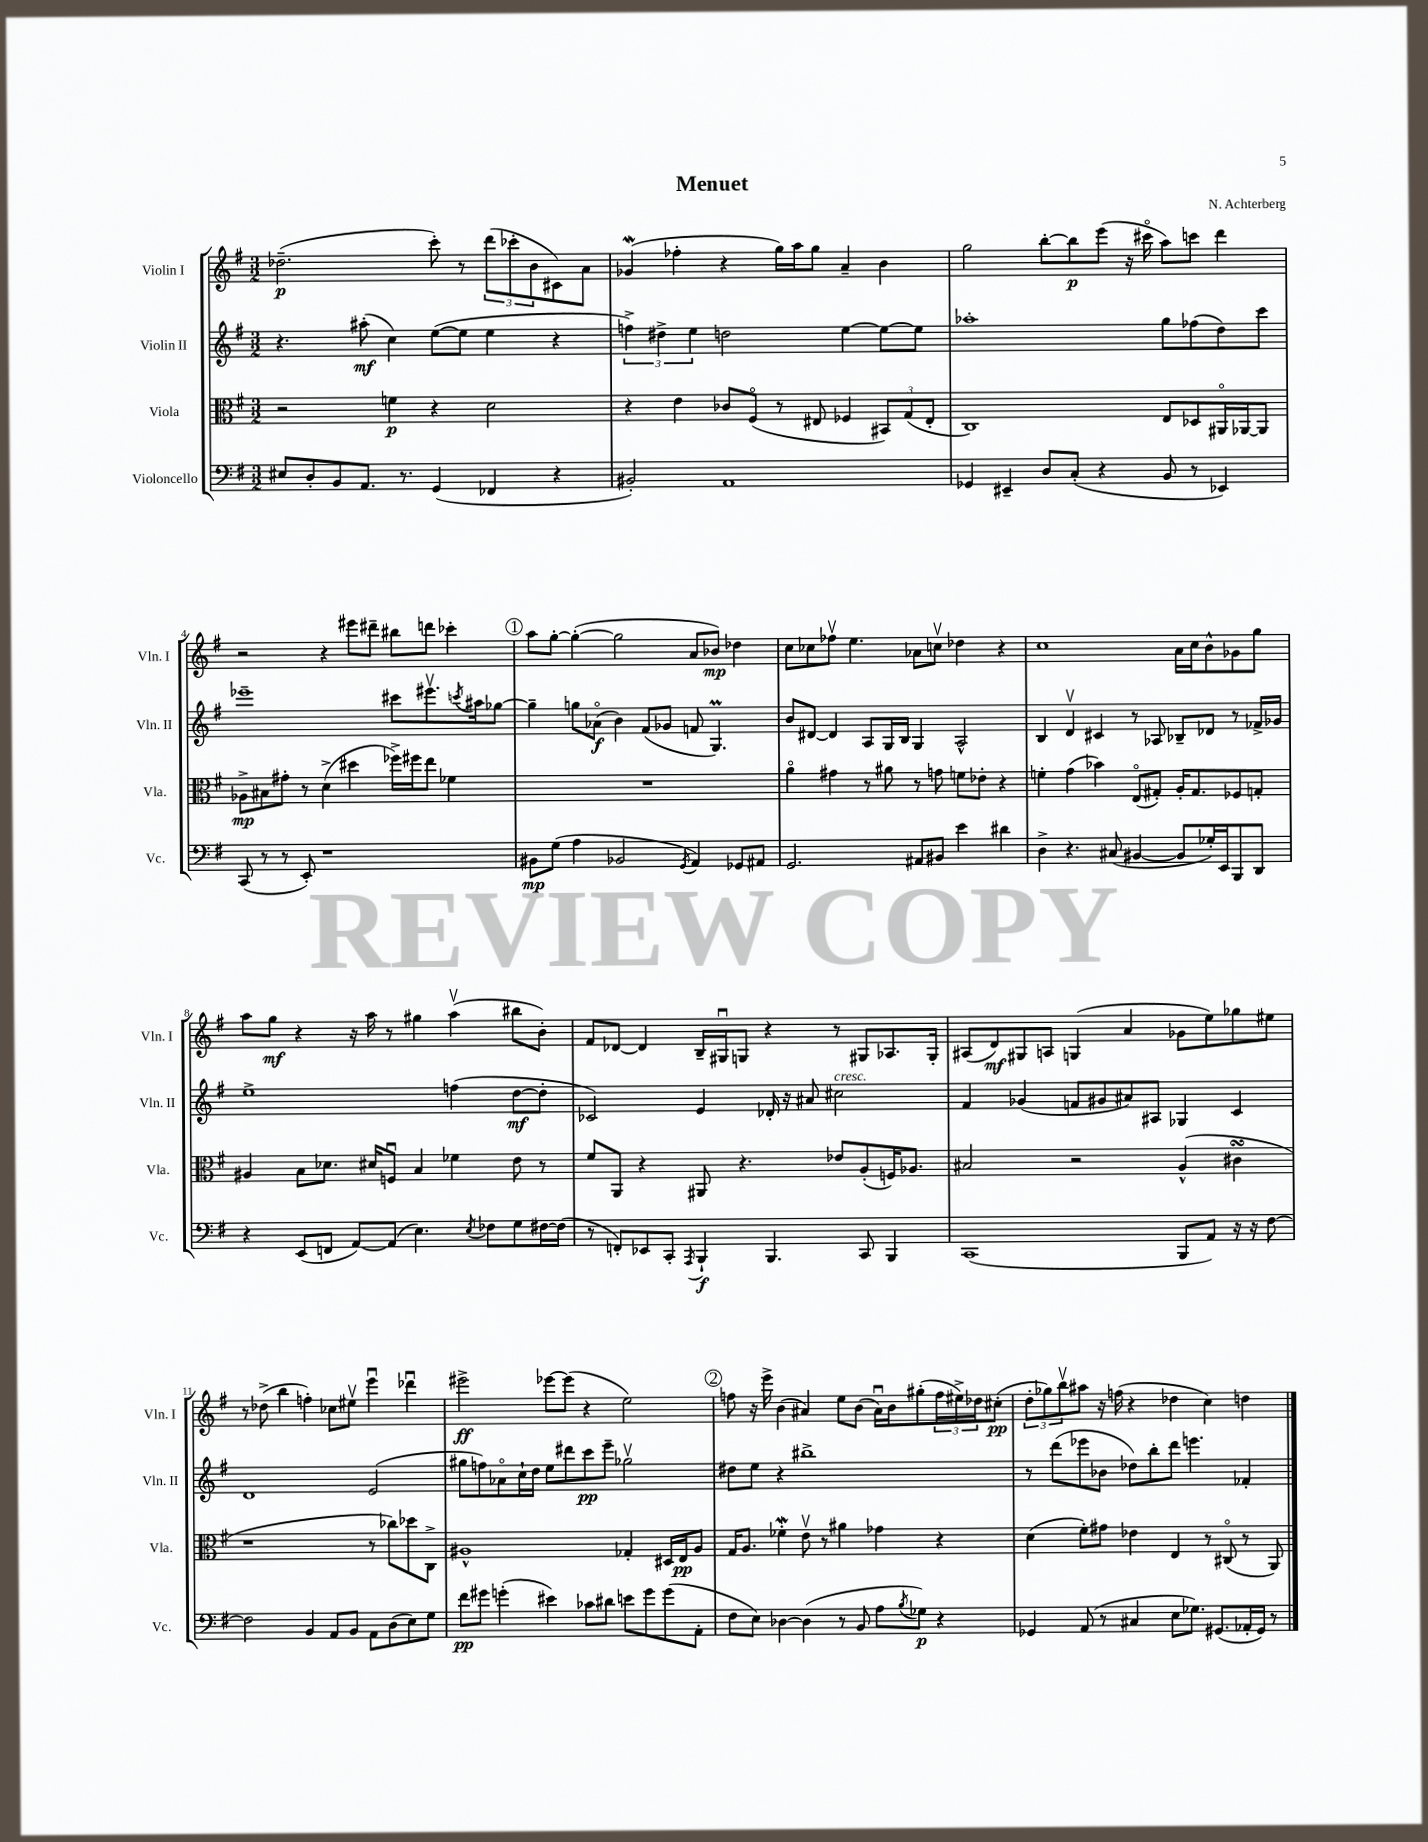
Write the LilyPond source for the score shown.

\header { title = "Menuet" composer = "N. Achterberg" }
<<
\new StaffGroup <<
\new Staff = "s0" \with { instrumentName = "Violin I" shortInstrumentName = "Vln. I" } {
    \clef treble \key g \major \numericTimeSignature \time 3/2
    des''2.--\p( c'''8-.) r8 \tuplet 3/2 { d'''8( ces'''8-. b'8 } cis'8) a'8 |
    ges'4\mordent( fes''4-. r4 g''16) a''16 g''8 a'4-- b'4 |
    g''2 b''8~-. b''8\p e'''8( r16 cis'''16\flageolet a''8) c'''8 d'''4 |
    r2 r4 eis'''8 dis'''8-- bis''8 d'''8 ces'''4-. |
    \mark \markup { \circle "1" } a''8 g''8~-. g''4~-.( g''2 a'8 bes'8\mp) des''4 |
    c''8 ces''8 fes''8\upbow e''4. aes'8 c''8\upbow des''4 r4 |
    c''1 a'16 c''16 b'8-^ ges'8 g''8 |
    a''8 g''8\mf r4 r16 a''16 r8 gis''4 a''4\upbow( bis''8 b'8-.) |
    fis'8 des'8~ des'4 b16-- gis16\downbow g8 r4 r8 gis8 aes8. gis16-. |
    ais8( d'8\mf) gis8 a8 g4( a'4 ges'8 e''8) ges''8 eis''8 |
    r8 des''8->( b''4 f''4-.) ces''8 eis''8\upbow e'''4\downbow des'''4\downbow |
    eis'''2->\ff ees'''8~ ees'''8( r4 e''2) |
    \mark \markup { \circle "2" } f''8 r16 e'''16-> b'4( ais'4) e''8 b'8( ais'16\downbow) b'16 gis''8-.( \tuplet 3/2 { f''16 eis''16->) des''16 } cis''8-.\pp( |
    \tuplet 3/2 { d''8-. ges''8) b''8\upbow } ais''8 r16 f''16( r4 des''4 c''4) d''4 \bar "|." |
}
\new Staff = "s1" \with { instrumentName = "Violin II" shortInstrumentName = "Vln. II" } {
    \clef treble \key g \major \numericTimeSignature \time 3/2
    r4. ais''8-.\mf( c''4) e''8~( e''8 e''4 r4 |
    \tuplet 3/2 { f''4->) dis''4-> e''4 } d''2 e''4~ e''8~ e''8 |
    aes''1-. g''8 fes''8( d''8) c'''8 |
    ees'''1-- cis'''8 eis'''8.\upbow \acciaccatura { c'''8 } ais''16 ges''8~ |
    \mark \markup { \circle "1" } ges''4-- g''8 aes'8\flageolet\f( b'4) fis'8( ges'8 f'8 g4.\prall) |
    b'8 dis'8~ dis'4 a8 g16 b16 g4 a2-^ |
    b4 d'4\upbow cis'4 r8 aes8 bes8-- des'8 r8 fes'16-> ges'16 |
    e''1-> f''4( d''8~\mf d''8-. |
    ces'2) e'4 des'16-. r16 ais'8 cis''2^\markup { \italic "cresc." } |
    fis'4 ges'4( f'8 gis'8 ais'8) ais8 ges4 c'4 |
    d'1 e'2( |
    gis''8 f''8) aes'8\flageolet c''16-! d''16 e''8 dis'''8 c'''8\pp e'''8-- ges''2\upbow |
    \mark \markup { \circle "2" } dis''8 e''8 r4 bis''1-> |
    r8 d'''8( ees'''8 bes'8 des''8) b''8-. d'''8 e'''4. fes'4-. \bar "|." |
}
\new Staff = "s2" \with { instrumentName = "Viola" shortInstrumentName = "Vla." } {
    \clef alto \key g \major \numericTimeSignature \time 3/2
    r2 f'4\p r4 d'2 |
    r4 e'4 ces'8 fis8\flageolet( r8 eis8 fes4 \tuplet 3/2 { bis,8) g8( eis8-. } |
    c1) e8 des8 ais,16\flageolet aes,16~ aes,8 |
    aes8->\mp bis8 gis'8-. r8 d'4->( dis''4 fes''16->) fis''16 e''8 fes'4 |
    \mark \markup { \circle "1" } R1. |
    a'4\flageolet gis'4 r8 ais'8 r8 g'8 f'8 ees'8-. r4 |
    f'4-. g'4( bes'4) e8\flageolet( gis8-.) a16-. gis8. fes8 g8-. |
    ais4 b8 des'8. dis'16 f8\downbow b4 fes'4 e'8 r8 |
    fis'8 a,8 r4 ais,8 r4. ees'8 a8-.( f16) aes8. |
    bis2 r2 a4-^( cis'4\turn |
    r1 r8 ces''8) des''8 c8-> |
    ais1-^ ges4-. dis16 e16\pp ais8 |
    \mark \markup { \circle "2" } g16 a8. fes'4-.\mordent e'8\upbow r8 ais'4 ges'4 r4 |
    d'4( fis'8-.) gis'8 ees'4 e4 r8 cis8\flageolet( r8 a,8) \bar "|." |
}
\new Staff = "s3" \with { instrumentName = "Violoncello" shortInstrumentName = "Vc." } {
    \clef bass \key g \major \numericTimeSignature \time 3/2
    eis8 d8-. b,8 a,8. r8. g,4( fes,4 r4 |
    bis,2-.) a,1 |
    ges,4 eis,4-- d8 c8-.( r4 b,8 r8 ees,4) |
    c,8( r8 r8 e,8-.) r1 |
    \mark \markup { \circle "1" } bis,8\mp g8( a4 bes,2 \acciaccatura { g,8 } a,4) ges,8 ais,8 |
    g,2. ais,8 bis,8 e'4 dis'4 |
    d4-> r4. cis8( bis,4~ bis,8 ges16-.) e,16 b,,8 d,8 |
    r4 e,8( f,8 a,8~) a,8( e4.) \acciaccatura { e8 } fes8 g8 fis16~ fis16( |
    r8 f,8-.) ees,8 c,8-. \acciaccatura { a,,8 } b,,4-!\f b,,4. c,8 b,,4 |
    c,1( b,,8 a,8) r16 r16 fis8~ |
    fis2 b,4 a,8 b,8 a,8 d8( e8) g8 |
    fis'8\pp gis'8 g'4-.( eis'4) ces'8 dis'8 e'8 g'8 g'8( a,8-. |
    \mark \markup { \circle "2" } fis8 e8) des4~ des4( r8 b,8 a8 \acciaccatura { b8 } ges8\p) r4 |
    ges,4 a,8( r8 cis4 e8 ges8.) gis,8.( aes,16-. gis,16) r8 \bar "|." |
}
>>
>>
